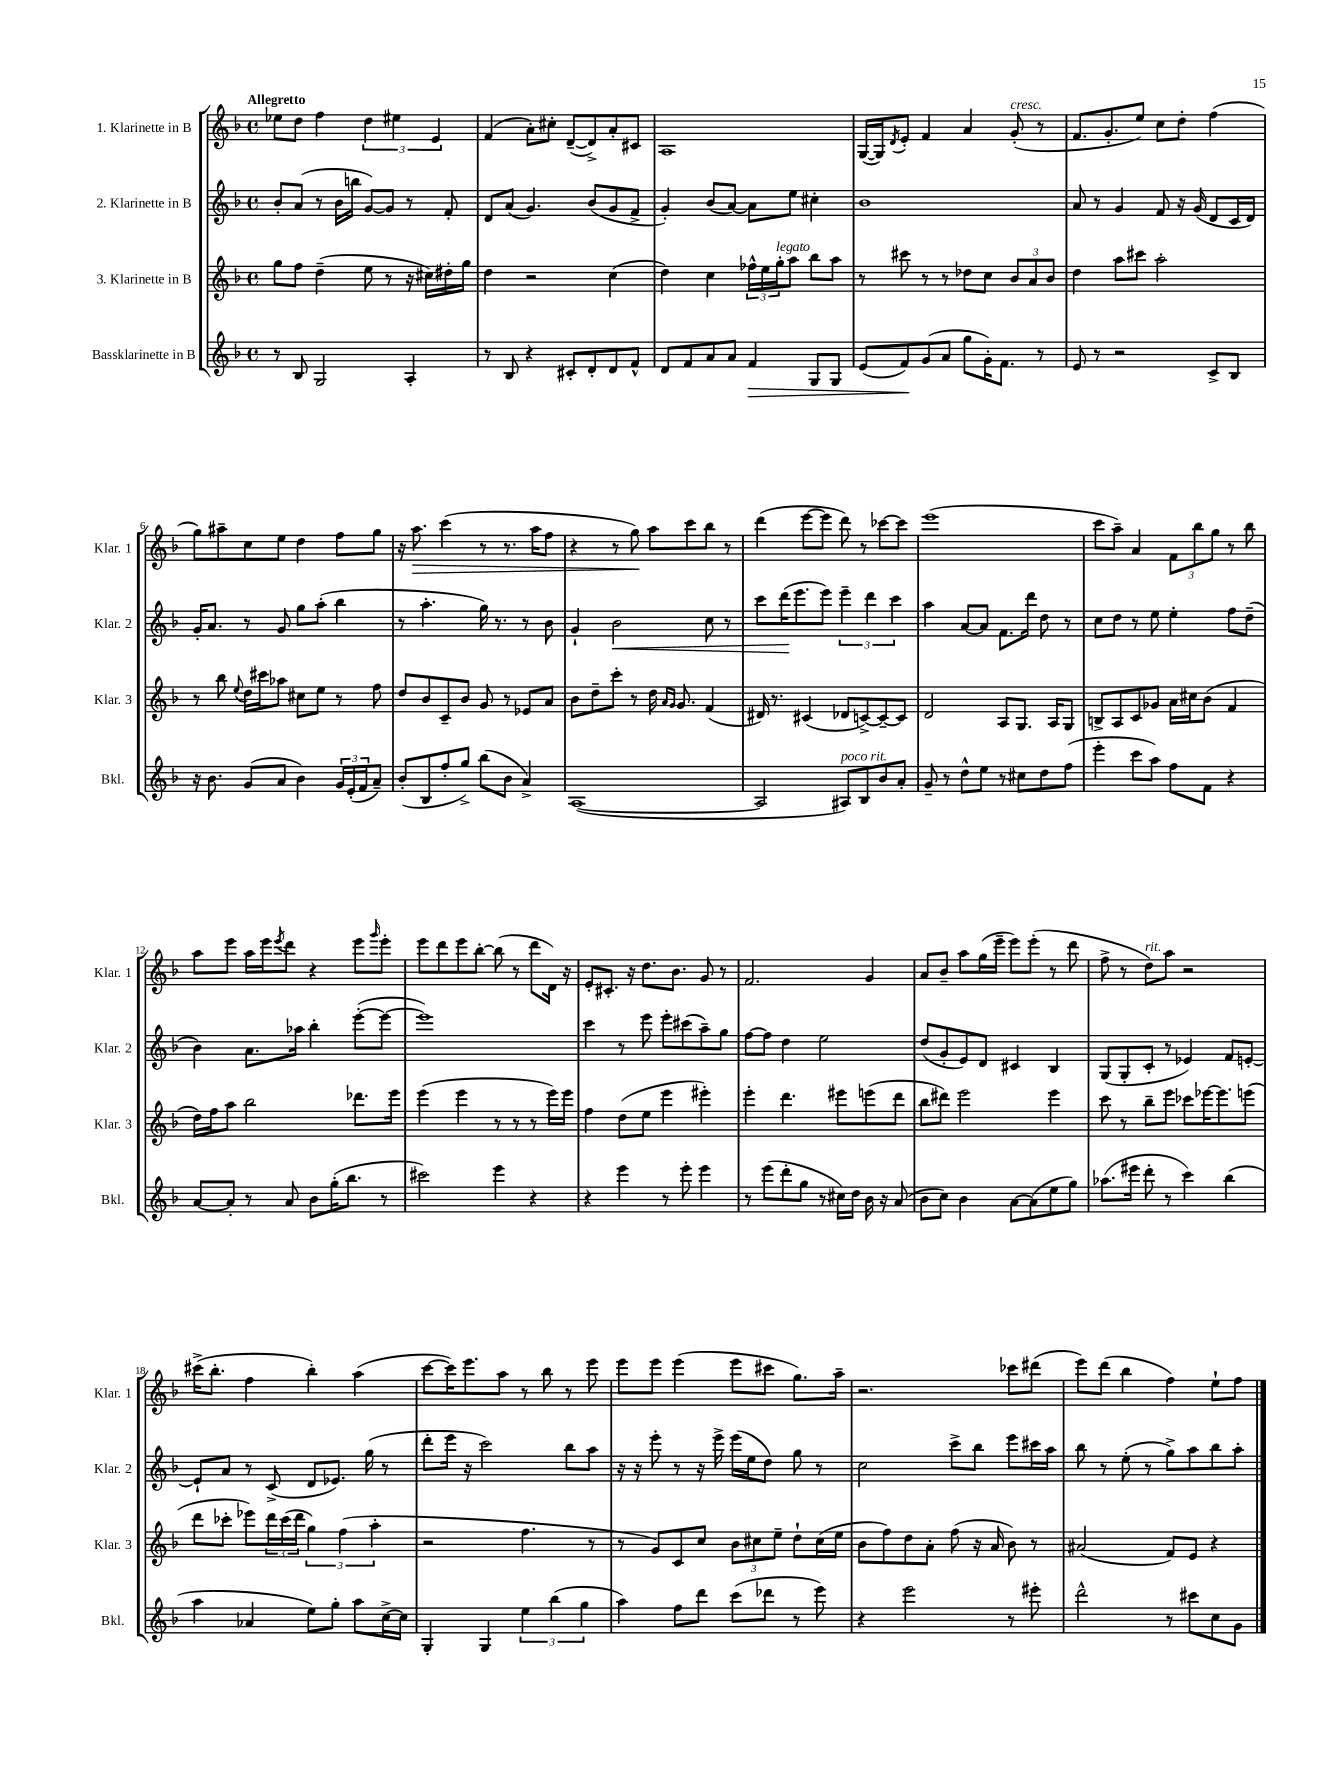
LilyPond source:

<<
\new StaffGroup <<
\new Staff = "s0" \with { instrumentName = "1. Klarinette in B" shortInstrumentName = "Klar. 1" } {
    \clef treble \key f \major \defaultTimeSignature \time 4/4 \tempo "Allegretto"
    ees''8 d''8 f''4 \tuplet 3/2 { d''4 eis''4 e'4 } |
    f'4( a'8-.) cis''8-. d'8~--( d'8->) a'8-. cis'8 |
    a1 |
    g16~( g16) \acciaccatura { d'8 } e'8-. f'4 a'4 g'8-.^\markup { \italic "cresc." }( r8 |
    f'8. g'8.-. e''8) c''8 d''8-. f''4( |
    g''8) ais''8-- c''8 e''8 d''4 f''8 g''8 |
    r16 a''8.\> c'''4( r8 r8. a''16 f''8 |
    r4 r8 g''8\!) a''8 c'''8 bes''8 r8 |
    d'''4( e'''8~ e'''8 d'''8) r8 ces'''8~ ces'''8 |
    e'''1( |
    c'''8 a''8--) a'4 \tuplet 3/2 { f'8 bes''8 g''8 } r8 bes''8 |
    a''8 e'''8 a''16 e'''16 \acciaccatura { e'''8 } d'''8 r4 e'''8 \grace { g'''16 } e'''8-. |
    e'''8 d'''8 e'''8 bes''8~-. bes''8( r8 d'''8 d'16) r16 |
    e'8-. cis'8.-. r16 d''8. bes'8. g'8 r8 |
    f'2. g'4 |
    a'8 bes'8-- a''8 g''16( e'''16-- e'''8) e'''8-.( r8 d'''8 |
    f''8-> r8 d''8^\markup { \italic "rit." }) a''8 r2 |
    cis'''16->( bes''8.-. f''4 bes''4-.) a''4( |
    c'''8~ c'''16) e'''8. a''8 r8 bes''8 r8 e'''8 |
    e'''8 e'''8 e'''4( e'''8 cis'''8 g''8.) a''16-- |
    r2. ces'''8 dis'''8( |
    e'''8) d'''8( bes''4 f''4) e''8-! f''8 \bar "|." |
}
\new Staff = "s1" \with { instrumentName = "2. Klarinette in B" shortInstrumentName = "Klar. 2" } {
    \clef treble \key f \major \defaultTimeSignature \time 4/4
    bes'8-. a'8( r8 bes'16 b''16 g'8~) g'8 r8 f'8-. |
    d'8 a'8( g'4.) bes'8( g'8 f'8-> |
    g'4-.) bes'8( a'8~) a'8 e''8 cis''4-. |
    bes'1 |
    a'8 r8 g'4 f'8 r16 g'16( d'8 c'16 d'16) |
    g'16-. a'8. r8 g'8 g''8 a''8-.( bes''4 |
    r8 a''4.-. g''16) r8. r8 bes'8 |
    g'4-! bes'2\< c''8 r8 |
    c'''8 d'''16\!( e'''8. e'''8) \tuplet 3/2 { e'''4-- d'''4 c'''4 } |
    a''4 a'8~ a'8 f'8. d'''16 d''8 r8 |
    c''8 d''8 r8 e''8 e''4-. f''8 d''8--( |
    bes'4) a'8. aes''16 bes''4-. e'''8~-.( e'''8~ |
    e'''1) |
    c'''4 r8 e'''8 e'''8-. cis'''8( a''8--) g''8 |
    f''8~ f''8 d''4 e''2 |
    d''8( g'8-. e'8) d'8 cis'4 bes4 |
    g8( g8-. c'8-. r8 ees'4) f'8 e'8~-. |
    e'8-! a'8 r8 c'8->( d'8 ees'8.) g''16( r8 |
    d'''8-. e'''16 r16 c'''2) bes''8 a''8 |
    r16 r16 e'''8-. r8 r16 e'''16-> e'''16( e''16 d''8) g''8 r8 |
    c''2 c'''8-> bes''8 e'''8 cis'''16 a''16 |
    bes''8 r8 e''8-.( r8 g''8->) a''8 bes''8 a''8-. \bar "|." |
}
\new Staff = "s2" \with { instrumentName = "3. Klarinette in B" shortInstrumentName = "Klar. 3" } {
    \clef treble \key f \major \defaultTimeSignature \time 4/4
    g''8 f''8 d''4--( e''8 r8 r16 cis''16) dis''16-. g''16 |
    d''4 r2 c''4( |
    d''4) c''4 \tuplet 3/2 { fes''16-^ e''16 g''16-.^\markup { \italic "legato" } } a''8 bes''8 a''8 |
    r8 cis'''8 r8 r8 des''8 c''8 \tuplet 3/2 { bes'8 a'8 bes'8 } |
    d''4 a''8 cis'''8 a''2-. |
    r8 bes''8 \appoggiatura { e''8 } d''16 cis'''16 aes''8 cis''8 e''8 r8 f''8 |
    d''8 bes'8 c'8-- bes'8 g'8 r8 ees'8 a'8 |
    bes'8 d''8-- c'''8-. r8 d''16 \grace { a'16 g'16 } g'8. f'4( |
    dis'16) r8. cis'4( des'8 c'8~->) c'8~-- c'8 |
    d'2 a8 g8. a16 g8 |
    b8-> a8 c'8 ges'8 a'16 cis''16 bes'8( f'4 |
    d''16) f''16 a''8 bes''2 des'''8. e'''16 |
    e'''4( e'''4 r8 r8 r8 e'''16) e'''16 |
    f''4 d''8( e''8 e'''4 eis'''4-.) |
    e'''4-. d'''4. eis'''8 e'''8( d'''8 |
    bes''8 dis'''8) e'''2 e'''4 |
    c'''8 r8 bes''8-- e'''8 ces'''8 ees'''16~ ees'''8. e'''8( |
    d'''8 ces'''8-. ees'''8) \tuplet 3/2 { d'''16 ces'''16( d'''16 } \tuplet 3/2 { g''4) f''4( a''4-. } |
    r2 f''4. r8 |
    r8 g'8) c'8 c''8 \tuplet 3/2 { bes'8 cis''8 e''8-- } d''8-! cis''16( e''16 |
    bes'8 f''8) d''8 a'8-. f''8( r16 a'16 bes'8) r8 |
    ais'2( f'8) e'8 r4 \bar "|." |
}
\new Staff = "s3" \with { instrumentName = "Bassklarinette in B" shortInstrumentName = "Bkl." } {
    \clef treble \key f \major \defaultTimeSignature \time 4/4
    r8 bes8 g2 a4-. |
    r8 bes8 r4 cis'8-. d'8-. d'8 f'8-^ |
    d'8 f'8 a'8 a'8 f'4\> g8 g8 |
    e'8( f'8\!) g'8( a'8 g''8 g'16-.) f'8. r8 |
    e'8 r8 r2 c'8-> bes8 |
    r16 bes'8. g'8( a'8 bes'4) \tuplet 3/2 { g'16 e'16-.( f'16 } a'8--) |
    bes'8-.( bes8 f''8-. g''8->) bes''8( bes'8 a'4->) |
    a1~( |
    a2 ais8^\markup { \italic "poco rit." }) bes8 bes'8 a'8-. |
    g'8-- r8 d''8-^ e''8 r8 cis''8 d''8 f''8( |
    e'''4-. c'''8 a''8) f''8 f'8 r4 |
    a'8~ a'8-. r8 a'8 bes'8 g''16-.( bes''8. r8 |
    cis'''2) e'''4 r4 |
    r4 e'''4 r8 e'''8-. e'''4 |
    r8 e'''8( d'''8-. g''8 r8 cis''16) d''16 bes'16 r16 a'8( |
    bes'8 c''8) bes'4 a'8~ a'8( e''8 g''8) |
    aes''8.( eis'''16 d'''8-. r8 c'''4) bes''4( |
    a''4 aes'4 e''8) g''8-. a''8 c''16~-> c''16 |
    g4-. g4 \tuplet 3/2 { e''4 bes''4( g''4 } |
    a''4) f''8 d'''8 c'''8( des'''8 r8 e'''8) |
    r4 e'''2 r8 eis'''8-. |
    d'''2-^ r8 cis'''8 c''8 g'8 \bar "|." |
}
>>
>>
